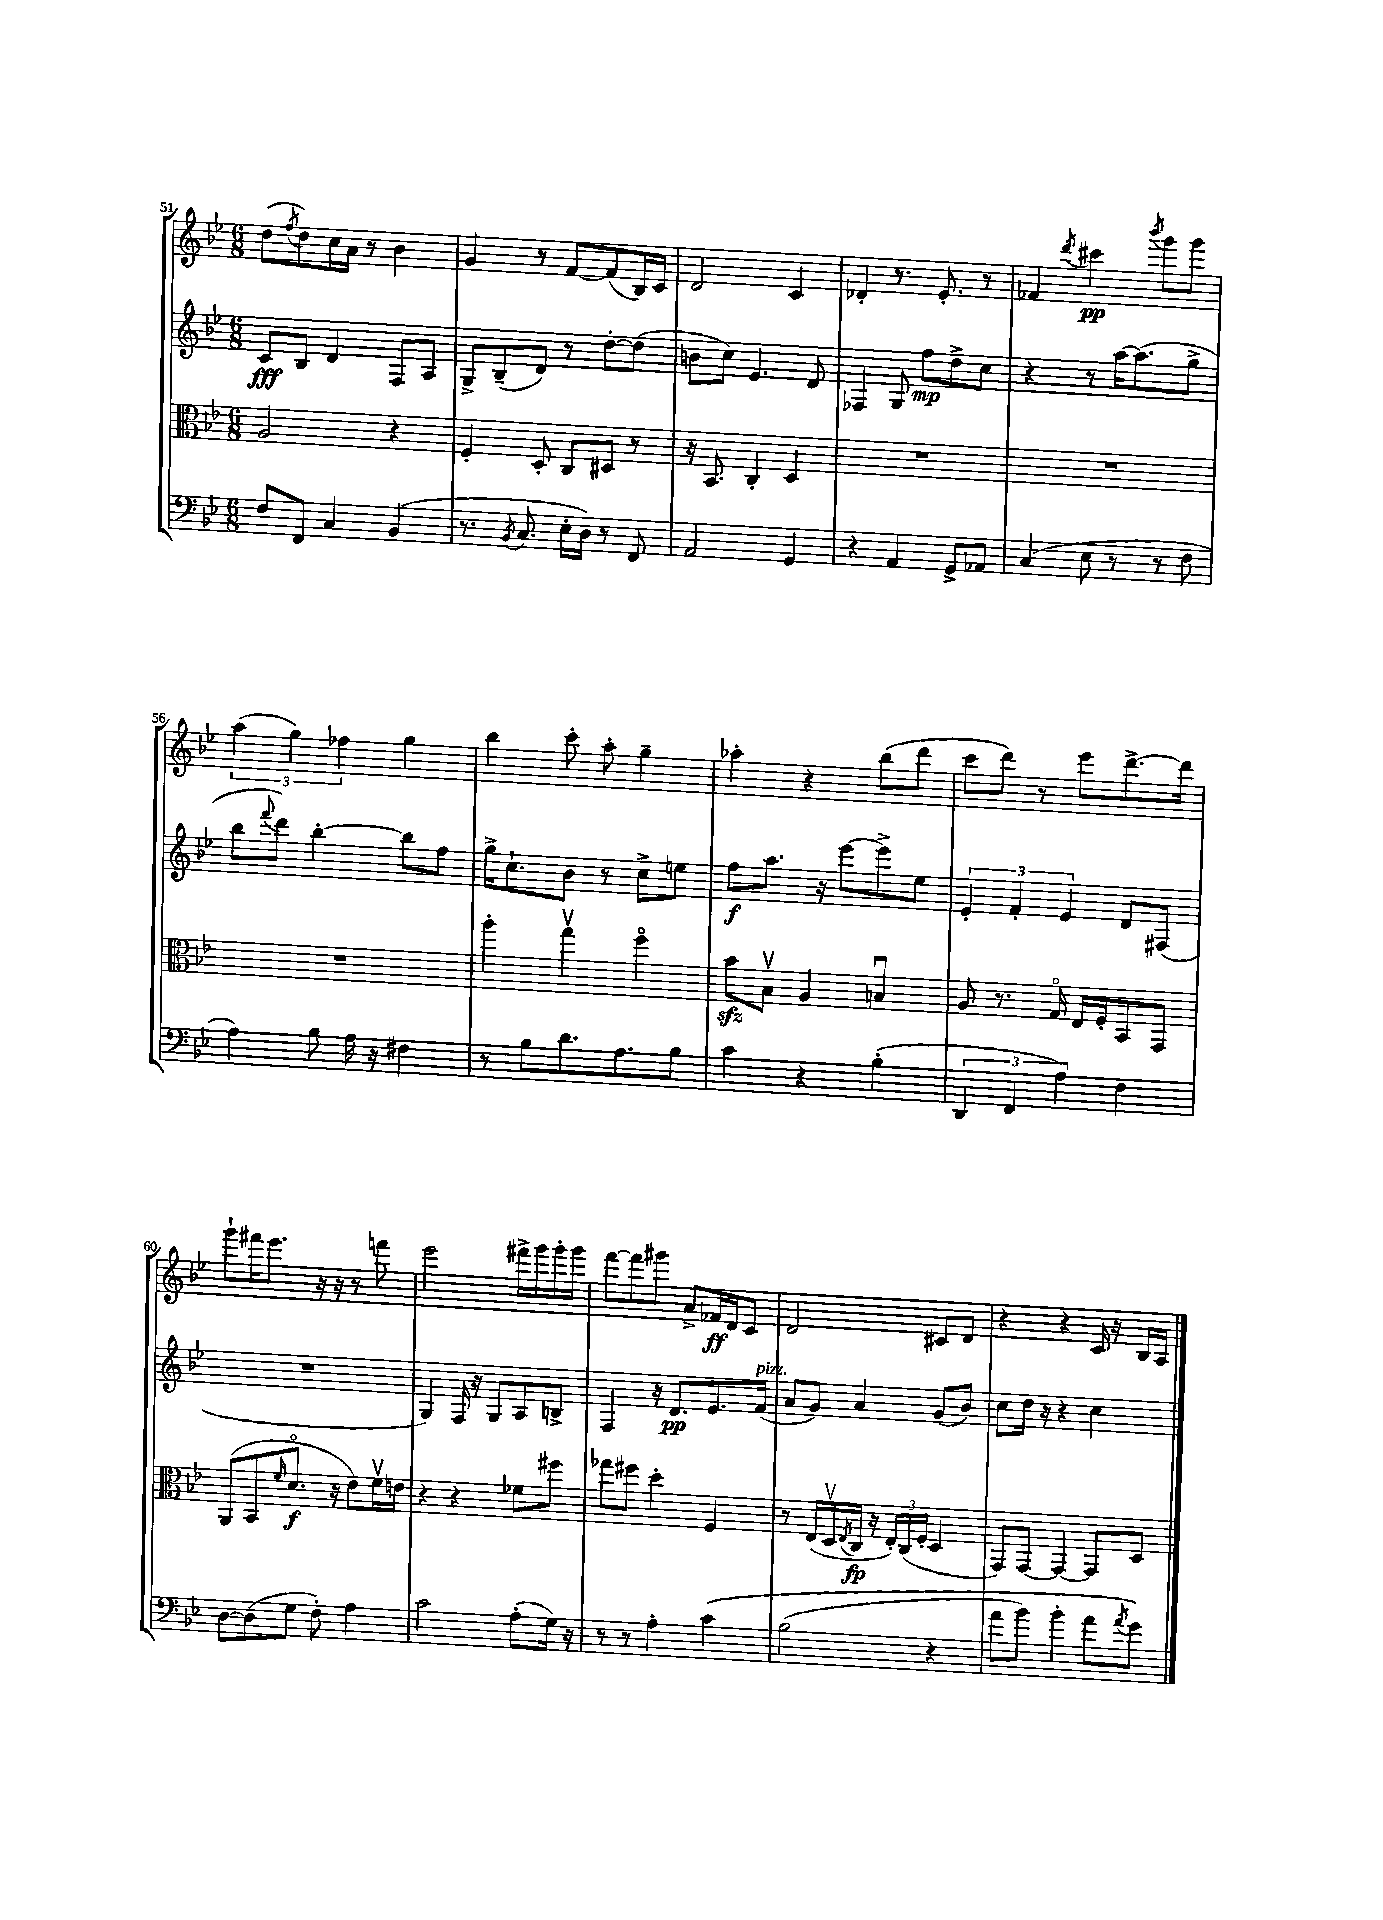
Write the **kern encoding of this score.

**kern	**kern	**kern	**kern
*staff4	*staff3	*staff2	*staff1
*clefF4	*clefC3	*clefG2	*clefG2
*k[b-e-]	*k[b-e-]	*k[b-e-]	*k[b-e-]
*M6/8	*M6/8	*M6/8	*M6/8
8F	2A	8c	(8dd
.	.	.	8qff
8FF	.	8B-	8dd)
4C	.	4d	16cc
.	.	.	16a
.	.	.	8r
(4BB-	4r	8F	4b-
.	.	8A	.
=	=	=	=
8.r	4F'	8G^	4g
.	.	(8B-~	.
8qBB-	.	.	.
8.C	.	.	.
.	8D'	8d)	8r
16E-'	8C	8r	[8f
16D)	.	.	.
8r	8D#	[8dd'	(8f]
8FF	8r	(8dd]	16B-)
.	.	.	16c
=	=	=	=
2AA	16r	8b	2d
.	8.BB-	.	.
.	.	8cc)	.
.	4C'	4.e-	.
4GG	4D	.	4c
.	.	8d	.
=	=	=	=
4r	2.r	4F-	4d-'
4AA	.	8G	8.r
.	.	8ff	.
.	.	.	8.e-'
8GG^	.	8dd^	.
8AA-	.	8cc	8r
=	=	=	=
(4C	2.r	4r	4f-
.	.	.	8qddd
8E-	.	8r	4ccc#
8r	.	[16aa	.
.	.	(8.aa]	.
.	.	.	8qbbb-
8r	.	.	8ggg
8F	.	8gg^	8ggg
=	=	=	=
4A)	2.r	8bb-	(6aa
.	.	8qqfff	.
.	.	8ddd)	.
.	.	.	6gg)
8B-	.	[4bb-'	.
.	.	.	6ff-
16A	.	.	.
16r	.	.	.
4F#	.	8bb-]	4gg
.	.	8ff	.
=	=	=	=
8r	4aa'	16gg^	4bb-
.	.	8.cc`	.
8B-	.	.	.
8.d	4ggv	8b-	8ccc'
.	.	8r	8aa'
8.A	.	.	.
.	4ffo	8cc^	4gg~
8B-	.	8ee	.
=	=	=	=
4c	8b-	8ff	4aa-'
.	8B-v	8.aa	.
4r	4A	.	4r
.	.	16r	.
.	.	[8eee-	.
(4B-'	4Bu	8eee-^]	(8bb-
.	.	8ee-	8ddd
=	=	=	=
6DD	8A	6e-'	8ccc
.	8.r	.	8ddd)
6FF	.	6f'	.
.	.	.	8r
.	16Go	.	.
6A)	.	6e-	.
.	16E-	.	8eee-
.	16F'	.	.
4F	8BB-	8d	[8.ddd^
.	8GG	(8F#	.
.	.	.	16ddd]
=	=	=	=
[8D	(8AA	2.r	8ggg`
(8D]	8BB-	.	16fff#
.	.	.	8.eee-
.	16qqf	.	.
8G	8.do	.	.
8F')	.	.	16r
.	16r	.	16r
4A	8e-)	.	8r
.	16fv	.	8fff
.	16e	.	.
=	=	=	=
2c	4r	4G)	2eee-
.	4r	16F	.
.	.	16r	.
.	.	8G	.
(8A'	8f-	8A	16fff#^
.	.	.	16ggg
16G)	8ff#	8B^	16ggg'
16r	.	.	16ggg
=	=	=	=
8r	8gg-	4F	[8fff
8r	8ff#	.	8fff]
4A'	4dd'	16r	8ggg#
.	.	8.d	.
.	.	.	8a^
&(4c	4F	8.e-	16f-
.	.	.	16d
.	.	.	8c
.	.	(16f	.
=	=	=	=
(2B-	8r	8a	2d
.	(16E-	8g)	.
.	16Dv	.	.
.	8qE-	.	.
.	16C	4a	.
.	16r	.	.
.	24E-')	.	.
.	(24C	.	.
.	24F'	.	.
4r	4D	(8g	8c#
.	.	8b-)	8d
=	=	=	=
8a	8GG)	8cc	4r
8b-)	[8GG	16dd	.
.	.	16r	.
4b-'	4GG_	4r	4r
8a	8GG]	4cc	16c
.	.	.	16r
8qa	.	.	.
8g&)	8D	.	16B-
.	.	.	16A
==	==	==	==
*-	*-	*-	*-
